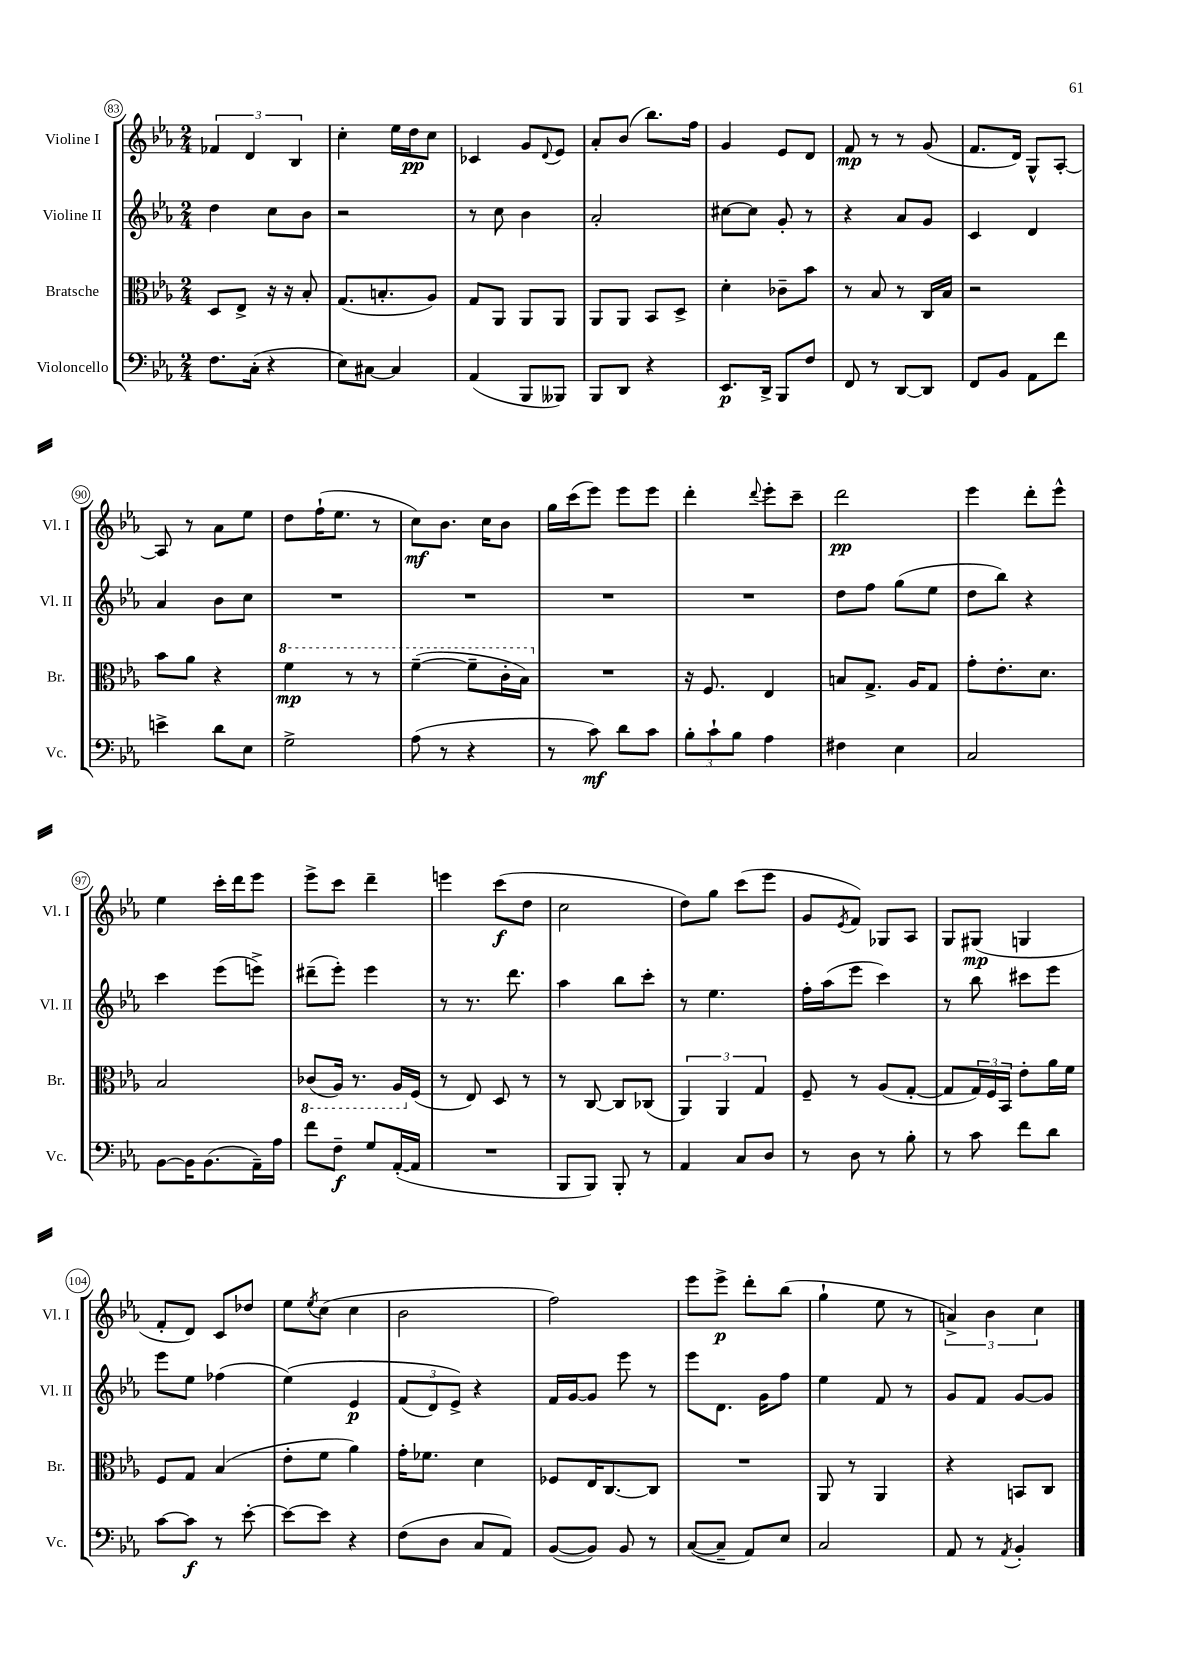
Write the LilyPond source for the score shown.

<<
\new StaffGroup <<
\new Staff = "s0" \with { instrumentName = "Violine I" shortInstrumentName = "Vl. I" } {
    \clef treble \key ees \major \numericTimeSignature \time 2/4
    \tuplet 3/2 { fes'4 d'4 bes4 } |
    c''4-. ees''16 d''16\pp c''8 |
    ces'4 g'8 \appoggiatura { d'8 } ees'8 |
    aes'8-. bes'8( bes''8.) f''16 |
    g'4 ees'8 d'8 |
    f'8\mp r8 r8 g'8( |
    f'8. d'16) g8-^ aes8~-. |
    aes8 r8 aes'8 ees''8 |
    d''8 f''16-!( ees''8. r8 |
    c''8\mf) bes'8. c''16 bes'8 |
    g''16 c'''16( ees'''8) ees'''8 ees'''8 |
    d'''4-. \appoggiatura { d'''8 } ees'''8-. c'''8-- |
    d'''2\pp |
    ees'''4 d'''8-. ees'''8-^ |
    ees''4 c'''16-. d'''16 ees'''8 |
    ees'''8-> c'''8 d'''4-- |
    e'''4 c'''8\f( d''8 |
    c''2 |
    d''8) g''8 c'''8( ees'''8 |
    g'8 \acciaccatura { ees'8 } f'8) ges8 aes8 |
    g8 gis8\mp( g4 |
    f'8-. d'8) c'8 des''8 |
    ees''8 \acciaccatura { ees''8 } c''8( c''4 |
    bes'2 |
    f''2) |
    ees'''8 ees'''8->\p d'''8-. bes''8( |
    g''4-! ees''8 r8 |
    \tuplet 3/2 { a'4->) bes'4 c''4 } \bar "|." |
}
\new Staff = "s1" \with { instrumentName = "Violine II" shortInstrumentName = "Vl. II" } {
    \clef treble \key ees \major \numericTimeSignature \time 2/4
    d''4 c''8 bes'8 |
    r2 |
    r8 c''8 bes'4 |
    aes'2-. |
    cis''8~ cis''8 g'8-. r8 |
    r4 aes'8 g'8 |
    c'4 d'4 |
    aes'4 bes'8 c''8 |
    R2 |
    R2 |
    R2 |
    R2 |
    d''8 f''8 g''8( ees''8 |
    d''8 bes''8) r4 |
    c'''4 ees'''8( e'''8->) |
    dis'''8--( ees'''8-.) ees'''4 |
    r8 r8. d'''8. |
    aes''4 bes''8 c'''8-. |
    r8 ees''4. |
    f''16-. aes''16( ees'''8 c'''4) |
    r8 bes''8 cis'''8 ees'''8 |
    ees'''8 ees''8 fes''4( |
    ees''4)\( ees'4\p |
    \tuplet 3/2 { f'8( d'8) ees'8->\) } r4 |
    f'16 g'16~ g'8 ees'''8 r8 |
    ees'''8 d'8. g'16 f''8 |
    ees''4 f'8 r8 |
    g'8 f'8 g'8~ g'8 \bar "|." |
}
\new Staff = "s2" \with { instrumentName = "Bratsche" shortInstrumentName = "Br." } {
    \clef alto \key ees \major \numericTimeSignature \time 2/4
    d8 ees8-> r16 r16 bes8-. |
    g8.( b8.-. aes8) |
    g8 aes,8 aes,8 aes,8 |
    aes,8 aes,8 bes,8 d8-> |
    d'4-. ces'8-- bes'8 |
    r8 bes8 r8 c16 bes16 |
    r2 |
    bes'8 aes'8 r4 |
    \ottava #1 f''4\mp r8 r8 |
    f''4~--( f''8-- c''16-. bes'16) \ottava #0 |
    R2 |
    r16 f8. ees4 |
    b8 g8.-> aes16 g8 |
    g'8-. ees'8.-. d'8. |
    bes2 |
    \ottava #-1 ces8( aes,16) r8. aes,16 \ottava #0 f16( |
    r8 ees8) d8 r8 |
    r8 c8~ c8 ces8( |
    \tuplet 3/2 { aes,4) aes,4 g4 } |
    f8-- r8 aes8( g8~-. |
    g8 \tuplet 3/2 { g16) f16 bes,16 } ees'8-. aes'16 f'16 |
    f8 g8 bes4( |
    ees'8-. f'8 aes'4) |
    g'16-. fes'8. d'4 |
    fes8 ees16 c8.~ c8 |
    R2 |
    aes,8 r8 aes,4 |
    r4 b,8 c8 \bar "|." |
}
\new Staff = "s3" \with { instrumentName = "Violoncello" shortInstrumentName = "Vc." } {
    \clef bass \key ees \major \numericTimeSignature \time 2/4
    f8. c16-.( r4 |
    ees8) cis8~ cis4 |
    aes,4( bes,,8 beses,,8) |
    bes,,8 d,8 r4 |
    ees,8.\p d,16-> bes,,8 f8 |
    f,8 r8 d,8~ d,8 |
    f,8 bes,8 aes,8 f'8 |
    e'4-> d'8 ees8 |
    g2-> |
    aes8( r8 r4 |
    r8 c'8\mf) d'8 c'8 |
    \tuplet 3/2 { bes8-. c'8-! bes8 } aes4 |
    fis4 ees4 |
    c2 |
    bes,8~ bes,16 bes,8.( aes,16--) aes16 |
    f'8 f8--\f g8 aes,16~-.( aes,16 |
    R2 |
    bes,,8 bes,,8) bes,,8-. r8 |
    aes,4 c8 d8 |
    r8 d8 r8 bes8-. |
    r8 c'8 f'8 d'8 |
    c'8~ c'8\f r8 ees'8~-. |
    ees'8~ ees'8 r4 |
    f8( d8 c8 aes,8) |
    bes,8~( bes,8) bes,8 r8 |
    c8~( c8-- aes,8) ees8 |
    c2 |
    aes,8 r8 \acciaccatura { aes,8 } bes,4-. \bar "|." |
}
>>
>>
\layout { \context { \Score currentBarNumber = #83 \override BarNumber.stencil = #(make-stencil-circler 0.1 0.3 ly:text-interface::print) } }
